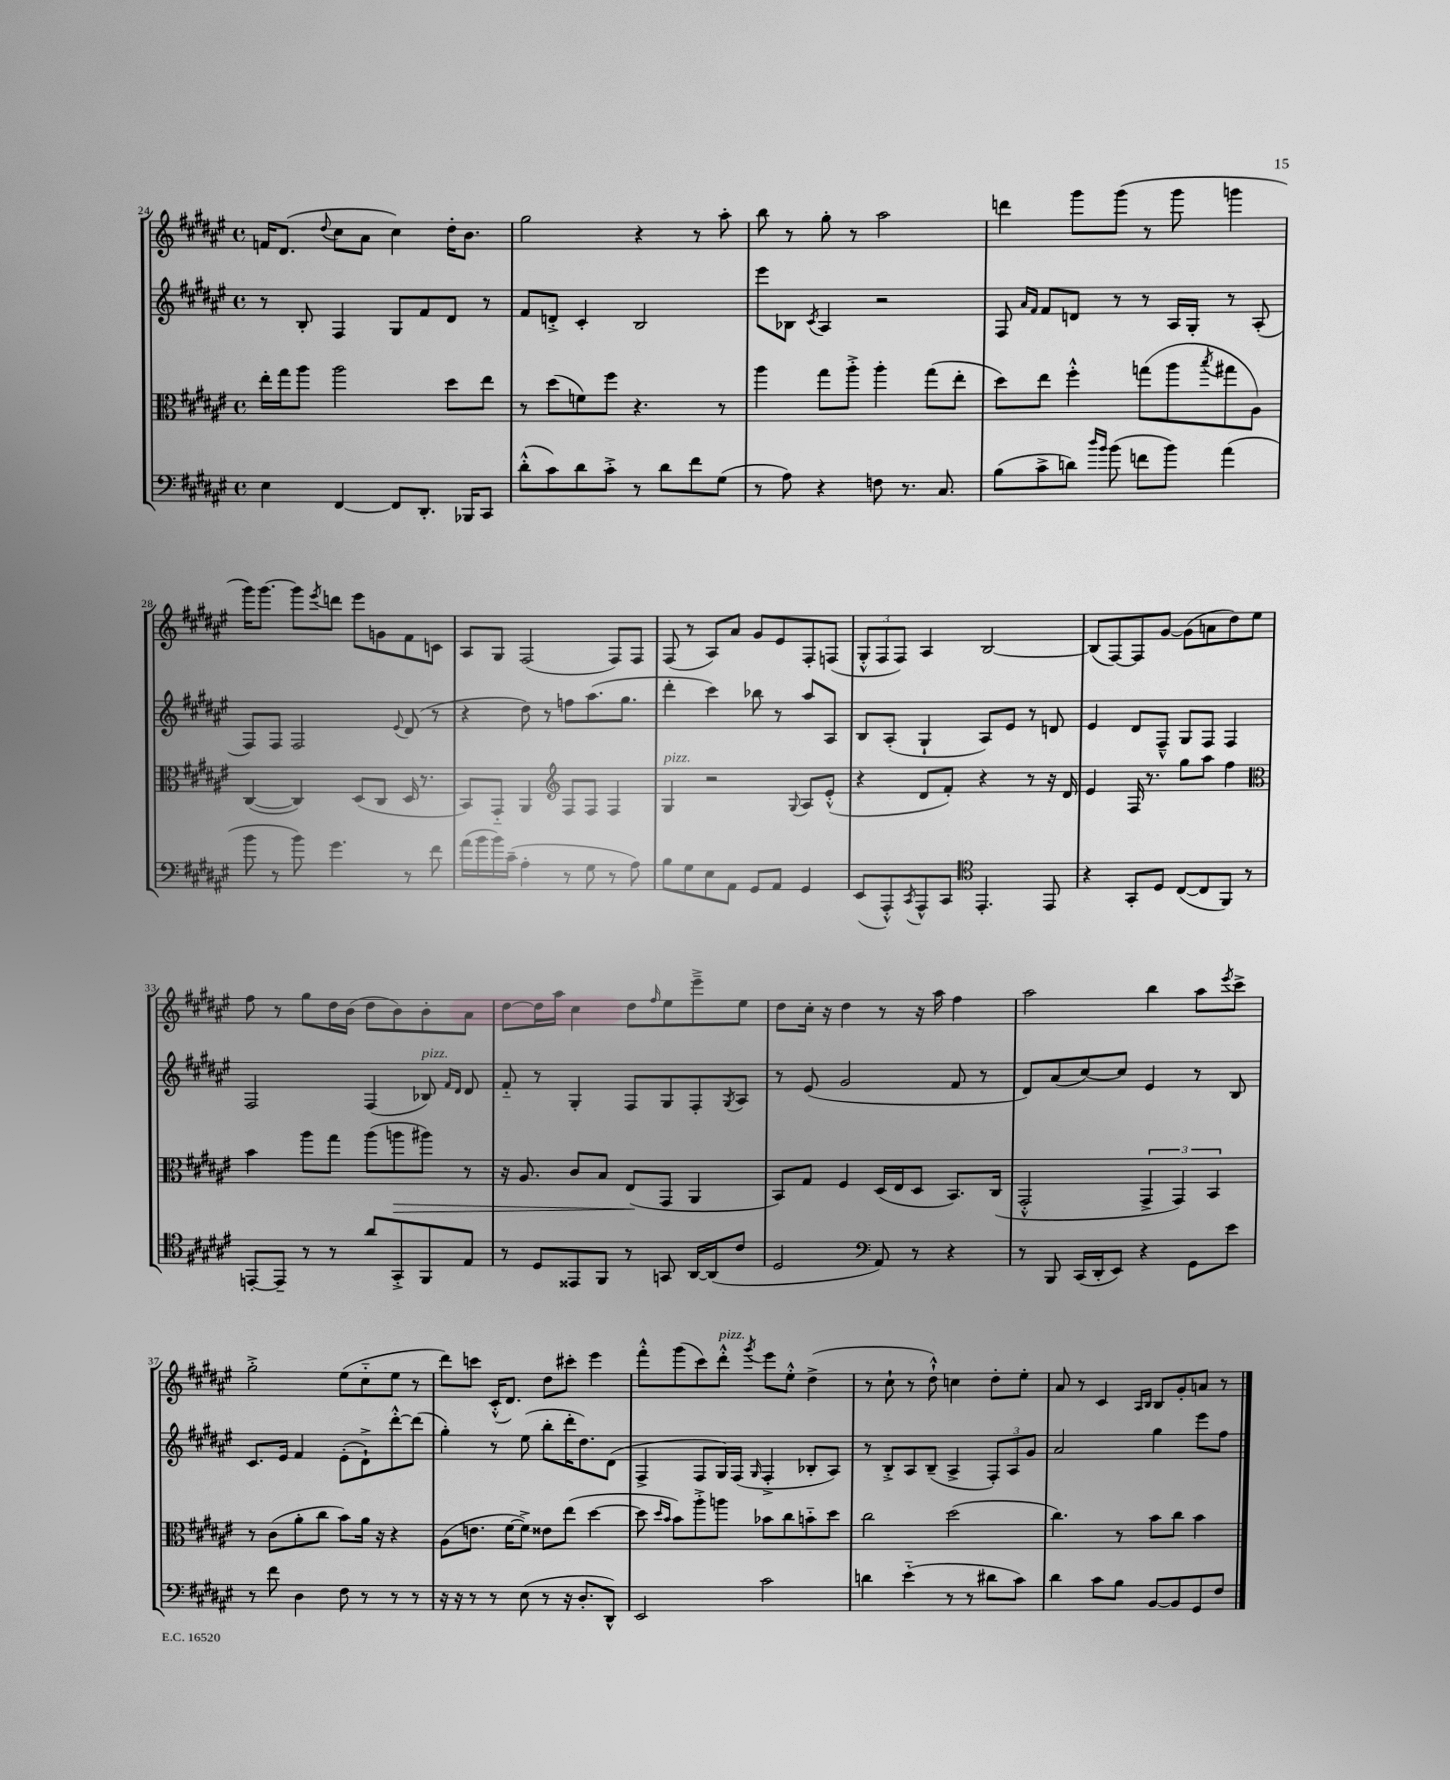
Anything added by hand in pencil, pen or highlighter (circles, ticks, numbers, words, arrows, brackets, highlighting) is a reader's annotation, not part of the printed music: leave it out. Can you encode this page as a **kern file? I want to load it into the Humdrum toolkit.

**kern	**kern	**kern	**kern
*staff4	*staff3	*staff2	*staff1
*clefF4	*clefC3	*clefG2	*clefG2
*k[f#c#g#d#a#e#]	*k[f#c#g#d#a#e#]	*k[f#c#g#d#a#e#]	*k[f#c#g#d#a#e#]
*M4/4	*M4/4	*M4/4	*M4/4
*met(c)	*met(c)	*met(c)	*met(c)
4E#	16ee#'	8r	16f
.	16gg#	.	(8.d#
.	8aa#	8B'	.
.	.	.	8qqdd#
[4FF#	2aa#	4F#	8cc#
.	.	.	8a#
8FF#]	.	8G#	4cc#)
8.DD#'	.	8f#	.
.	8dd#	8d#	16dd#'
16BBB-	.	.	8.b
8CC#	8ee#	8r	.
=	=	=	=
(8d#'^^	8r	8f#	2gg#
8c#)	(8dd#	8d'^	.
8d#	8f)	4c#'	.
8c#'^	8ff#	.	.
8r	4.r	2B	4r
8d#	.	.	.
8f#	.	.	8r
(8G#	8r	.	8aa#'
=	=	=	=
8r	4aa#	8eee#	8bb
8A#)	.	8B-	8r
.	.	8qc#	.
4r	8gg#	4A#	8gg#'
.	8aa#'^	.	8r
8F	4aa#'	2r	2aa#
8.r	.	.	.
.	(8gg#	.	.
8.C#	.	.	.
.	8ee#'	.	.
=	=	=	=
(8B	8dd#)	8F#	4ddd
.	.	16qqa#	.
.	.	16qqf#	.
8c#^	8ee#	8f#	.
8d)	4ff#'^^	8d	8ggg#
16qqdd#	.	.	.
16qqb	.	.	.
(8b	.	8r	(8ggg#
8f	(8gg	8r	8r
8b)	8aa#	16A#	8ggg#
.	.	16G#'	.
.	8qbb	.	.
(4a#	8gg#	8r	4ggg
.	8A#)	(8A#'	.
=	=	=	=
8b	([4C#	8F#)	16ggg#)
.	.	.	[8.ggg#
8r	.	8F#	.
8b)	4C#])	2F#	8ggg#]
.	.	.	8qeee#
4.g#	.	.	8ddd
.	(8D#	.	8eee#
.	8C#	.	8g
.	.	8qqe#	.
8r	16D#	(8d#	8f#
.	8.r	.	.
8f#	.	8r	8c
=	=	=	=
(16a#	8BB)	4r	8A#
16b	.	.	.
16b)	8GG#'~	.	8G#
(16c#~	.	.	.
4A#'	4AA#	8dd#)	(2F#
.	.	8r	.
*	*clefG2	*	*
8r	8F#	8ff	.
8G#	8F#	(8.aa#	.
8r	4F#	.	8F#)
.	.	8.gg#	.
8A#)	.	.	8F#
=	=	=	=
8B	4G#	4ddd#'	(8F#
8G#	.	.	8r
8E#	2r	4ccc#)	8A#)
8AA#	.	.	8a#
8GG#	.	8bb-	8g#
8AA#	.	8r	8e#
.	8qqG#	.	.
4GG#	8A#	8aa#	8F#'
.	(8e#'^^	8A#	(8F
=	=	=	=
(8EE#	4r	8B	12G#'^^
.	.	.	12F#
8AAA#'^^)	.	(8A#'	.
.	.	.	12F#)
8qCC#	.	.	.
8AAA#^^	8d#	4G#`	4A#
8CC#	8f#')	.	.
*clefC4	*	*	*
4.EE#'	4r	8A#)	[2B
.	.	8e#	.
.	8r	8r	.
8EE#	16r	8d	.
.	16d#	.	.
=	=	=	=
4r	4e#	4e#	(8B]
.	.	.	[8F#)
8GG#'	16F#	8d#	8F#]
.	8.r	.	.
8D#	.	8F#~^^	[8g#
([8C#	8gg#	8G#	(8g#]
8C#]	8aa#	8F#	8a
8FF#)	4ff#	4F#	8dd#)
8r	.	.	8ee#
=	=	=	=
*	*clefC3	*	*
[8EE'	4b	2F#	8ff#
8EE~]	.	.	8r
8r	8aa#	.	8gg#
8r	8gg#	.	16dd#
.	.	.	(16b
8a#	(8aa#	(4F#	8dd#
8GG#'^	8aa	.	8b)
8FF#	8aa#)	8B-)	8b'
.	.	16qqf#	.
.	.	16qqd#	.
8E#	8r	8d#	8a#
=	=	=	=
8r	16r	8f#'~	[8dd#
.	8.A#	.	.
8D#	.	8r	16dd#]
.	.	.	16aa#
8EE##	8c#	4G#'	4cc#
8FF#	8B	.	.
8r	(8E#	8F#	8dd#
.	.	.	16qqff#
8GG	8GG#	8G#	8ee#
[16AA#	4AA#	8F#'	8eee#~^
(16AA#]	.	.	.
.	.	8qG#	.
8c#	.	8A#	8ee#
=	=	=	=
2D#	8BB)	8r	8dd#
.	8G#	(8e#	16cc#'
.	.	.	16r
.	4F#	2g#	4dd#
*clefF4	*	*	*
8AA#)	(16D#	.	8r
.	16E#	.	.
8r	8D#	.	16r
.	.	.	16aa#
4r	8.BB)	8f#	4ff#
.	.	8r	.
.	(16C#	.	.
=	=	=	=
8r	2GG#'^^	8d#)	2aa#
8BBB	.	(8a#	.
(16CC#	.	[8cc#)	.
16DD#'	.	.	.
8EE#)	.	8cc#]	.
4r	6GG#^	4e#	4bb
.	6GG#)	.	.
8GG#	.	8r	8aa#
.	6BB	.	.
.	.	.	8qeee#
8e#	.	8B	8ccc#^
=	=	=	=
8r	8r	8.c#	2gg#'^
8f#	(8c#	.	.
.	.	16e#	.
4D#	8a#'	4f#	.
.	8cc#	.	.
8F#	8b)	(8e#'	(8ee#
8r	16a#	8d#`^)	8cc#'~
.	16r	.	.
8r	4r	[8ddd#'^^	8ee#
8r	.	(8ddd#]	8r
=	=	=	=
16r	(8A#	4gg#')	8ddd#)
16r	.	.	.
8r	8.e	.	8ccc
8r	.	8r	(16c#'^^
.	[16f#	.	8.d#)
(8E#	8f#^])	(8ee#	.
8r	8e##	8bb'	8dd#
16r	(8ee#	16ddd#'	8ccc#'
8.D#'	.	8.dd#)	.
.	[4dd#	.	4eee#
8DD#^^)	.	(8d#	.
=	=	=	=
2EE#	8dd#]	4F#^	8fff#'^^
.	16qqdd#	.	.
.	16qqb	.	.
.	8b)	.	(8ggg#
.	8aa#'^	8F#	8ccc#)
.	8aa	16G#)	8ddd#'^^
.	.	(16F#	.
.	.	16qqG#	8qggg#
2c#	8b-	4F#'^	8eee#
.	8cc#	.	8ee#'^^
.	8b'~	8B-'	(4dd#^
.	8dd#	8A#)	.
=	=	=	=
4d	2cc#	8r	8r
.	.	8B'^	8cc#`
(4e#'~	.	8A#	8r
.	.	(8B~	8dd#`^^)
8r	(2dd#	4A#^	4cc
8r	.	.	.
8d#	.	12F#')	8dd#'
.	.	12A#	.
8c#)	.	.	8ee#'
.	.	12g#	.
=	=	=	=
4d#	4.cc#)	2a#	8a#
.	.	.	8r
8c#	.	.	4c#
8B	8r	.	.
.	.	.	16qqA#
.	.	.	16qqB
[8BB	8b	4gg#	8B
8BB]	8cc#	.	8g#'
8GG#	4b	8eee#	8a
8F#	.	8ff#	8r
==	==	==	==
*-	*-	*-	*-
